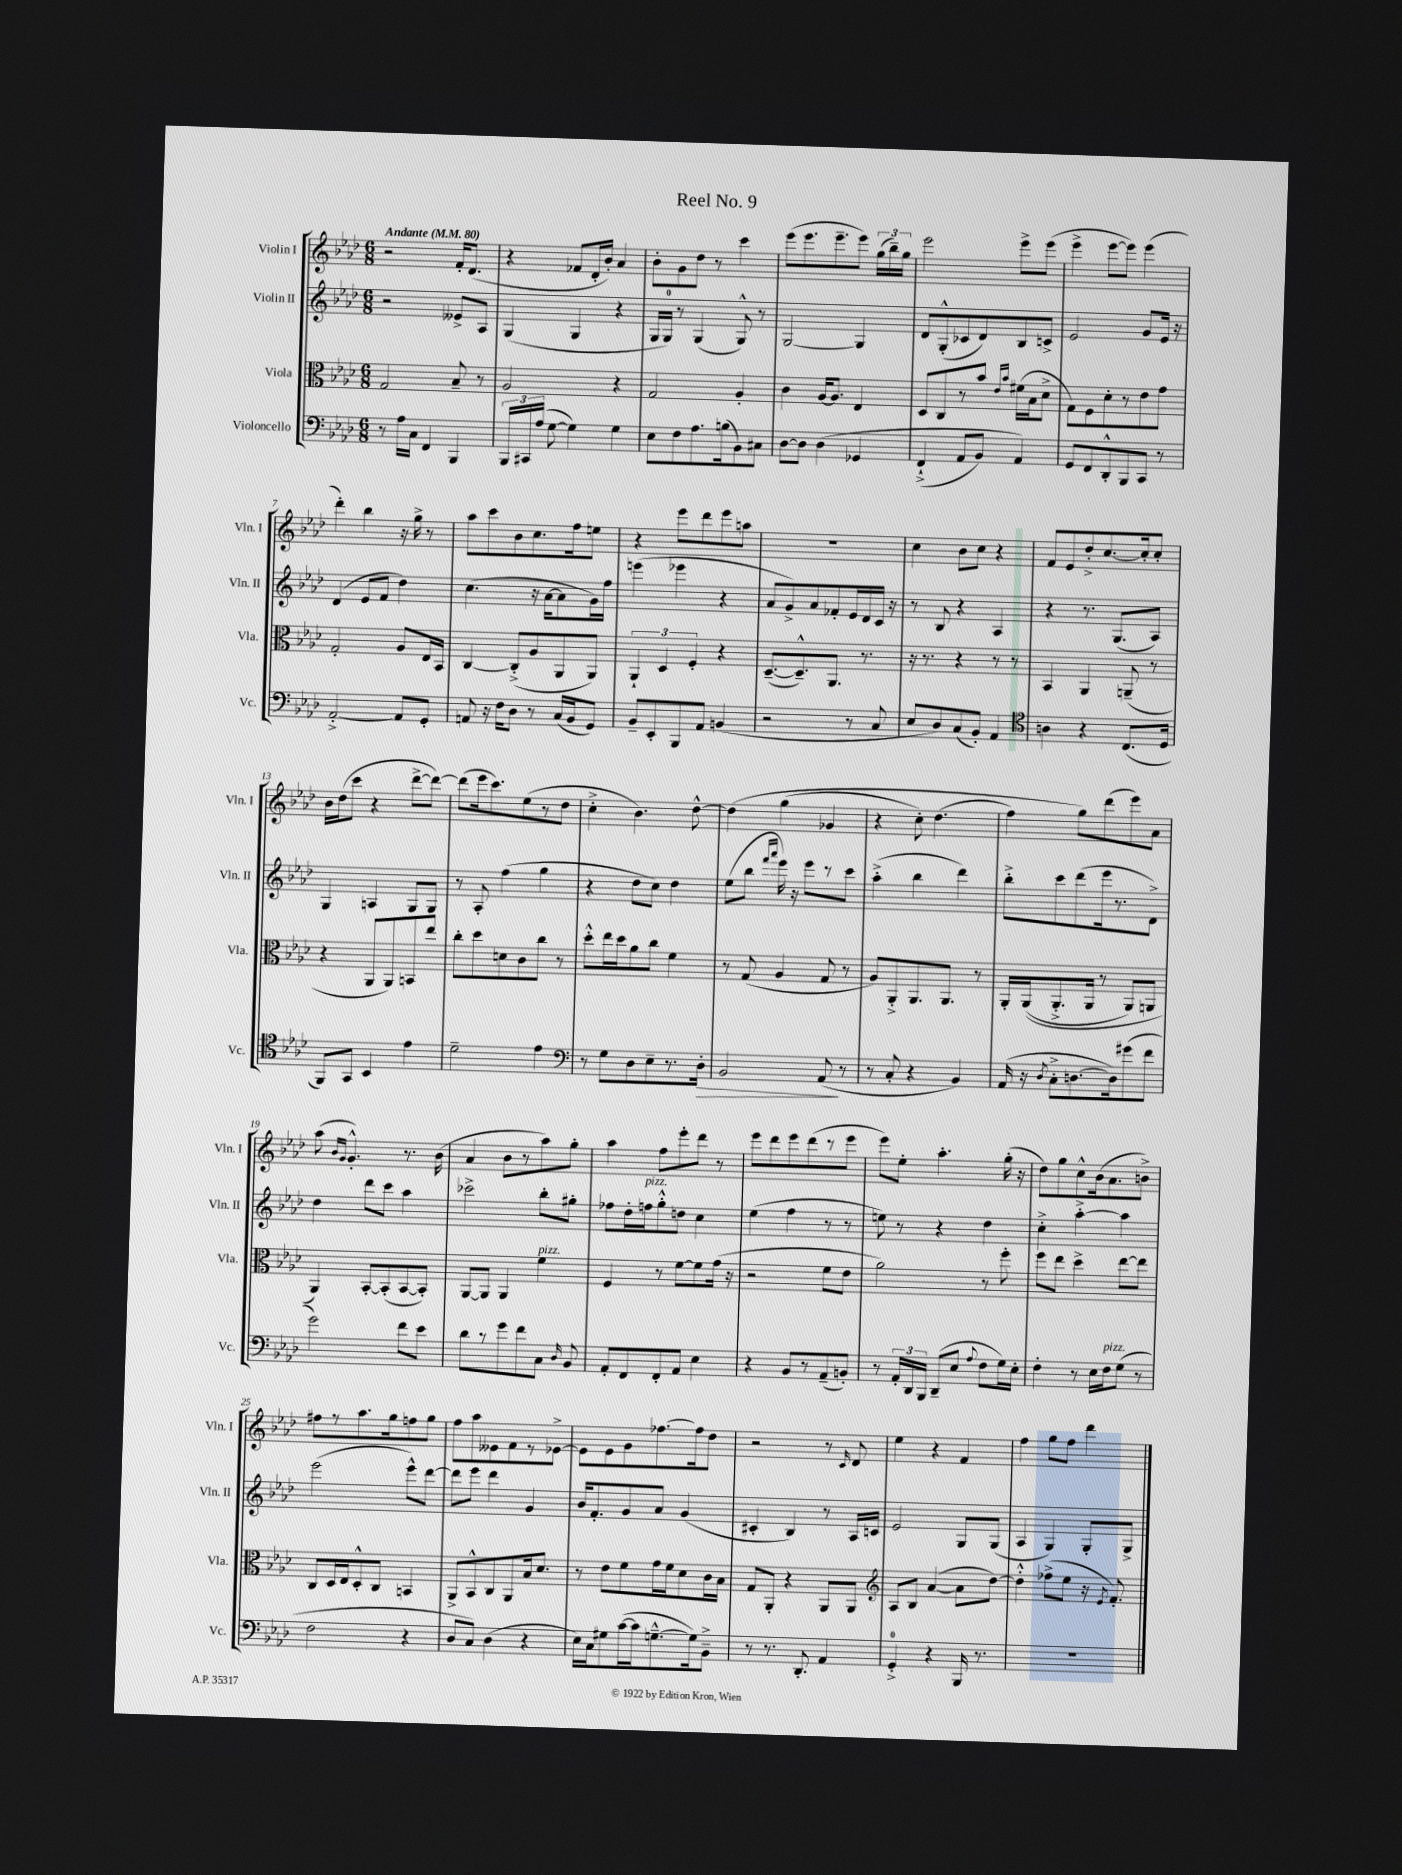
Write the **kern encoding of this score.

**kern	**dynam	**kern	**kern	**kern
*part4	*part4	*part3	*part2	*part1
*staff4	*staff4	*staff3	*staff2	*staff1
*I"Violoncello	*	*I"Viola	*I"Violin II	*I"Violin I
*I'Vc.	*	*I'Vla.	*I'Vln. II	*I'Vln. I
*clefF4	*	*clefC3	*clefG2	*clefG2
*k[b-e-a-d-]	*	*k[b-e-a-d-]	*k[b-e-a-d-]	*k[b-e-a-d-]
*M6/8	*	*M6/8	*M6/8	*M6/8
*MM80	*	*MM80	*MM80	*MM80
=1	=1	=1	=1	=1
!	!	!	!	!LO:TX:a:B:t=Andante
8r	.	2G/	2r	2r
16A-\LL	.	.	.	.
16C\JJ	.	.	.	.
4FF/	.	.	.	.
4BBB-/	.	8B-~/	8e--X^/L	16f'/KL
.	.	.	.	(8.d-/J
.	.	8r	8A-/J	.
=2	=2	=2	=2	=2
24BBB-/LL	.	2A-/	(4G/	4r
24CC#X/	.	.	.	.
(24A-/JJ	.	.	.	.
[8G\	.	.	.	.
4G\])	.	.	4G/	8f-X/L
.	.	.	.	16d-'/L
.	.	.	.	16b-'/JJ)
4G\	.	4r	4r	4a-/
=3	=3	=3	=3	=3
8E-\L	.	2G/	16G/LL	8b-'\L
.	.	.	16G/JJ)	.
8F\	.	.	8r	8g\
8.A-\	.	.	(4G/	8dd-\J
.	.	.	.	8r
(16Bn\k	.	.	.	.
8BB-\)	.	4A-'/	8G^^/)	4ccc\
8C#X\J	.	.	8r	.
=4	=4	=4	=4	=4
[8D-\L	.	4c\	[2G/	(8eee-\L
8D-\J]	.	.	.	8.eee-\
(4D-\	.	[16A-/KL	.	.
.	.	8.A-/J]	.	8.eee-~\
4GG-X/	.	4E-/	4G/]	8eee-\J)
.	.	.	.	(24gg\LL
.	.	.	.	24bb-~\)
.	.	.	.	24gg\JJ
=5	=5	=5	=5	=5
(4FF`^/	.	8D-/L	8d-/L	2eee-\
.	.	8C/	(8G'^^/	.
8AA-/L	.	8r	8c-X/	.
8BB-/J)	.	8b-/J	8d-/)	.
.	.	16qqe-/LL	.	.
.	.	16qqb-/JJ	.	.
4AA-/)	.	(16f#X\LL	8B-/	8eee-^\L
.	.	16B-\J	.	.
.	.	8d-^\J	8cn^/J	(8eee-\J
=6	=6	=6	=6	=6
8GG/L	.	8G\L)	2e-/	4eee-^\
8FF/	.	8F\	.	.
8DD-'^^/	.	8d-'\	.	[8eee-\L
8BBB-/	.	8r	.	8eee-\J])
8CC/J	.	8e-\	8g/L	(4eee-\
8r	.	8g\J	16e-/Jk	.
.	.	.	16r	.
!!LO:LB:g=z
=7	=7	=7	=7	=7
[2AA-'^/	.	2G'/	(4d-/	4ddd-'\)
.	.	.	8e-/L	4bb-\
.	.	.	8f/J	.
8AA-/L]	.	8A-/L	4dd-\)	16r
.	.	.	.	16gg^\
8GG'/J	.	16E-/L	.	8r
.	.	16BB-/JJ	.	.
=8	=8	=8	=8	=8
8AAn/	.	[4C/	(4.cc\	8aa-\L
16r	.	.	.	8ccc\
16F\KL	.	.	.	.
8D-\J	.	(8C'^/L]	.	8b-\
8r	.	8A-/	16r	8.cc\
.	.	.	[16a-\KL	.
(16C/LL	.	8AA-/	8a-\]	.
16BB-/J	.	.	.	16ff\k
8GG/J)	.	8AA-/J)	16g\L)	8een\J
.	.	.	16ff\JJ	.
=9	=9	=9	=9	=9
8BB-~/L	.	6AA-`/	(4eeen\	4r
8EE-'/	.	.	.	.
.	.	6D-/	.	.
8BBB-/	.	.	4eee-X\	8eee-\L
.	.	6F'/	.	.
8AA-/J	.	.	.	8ddd-\
(4BBn/	.	4r	4r	8eee-\
.	.	.	.	8aan\J
=10	=10	=10	=10	=10
2r	.	([8.D-~/L	8a-/L	2.r
.	.	.	8g^/)	.
.	.	8.D-~^^/])	.	.
.	.	.	8a-/	.
.	.	8.AA-/J	8f-X'/	.
8r	.	.	16e-/L	.
.	.	8.r	16d-/	.
8C/	.	.	16c/JJ	.
.	.	.	16r	.
=11	=11	=11	=11	=11
8E-/L	.	16r	8r	4cc\
.	.	8.r	.	.
8D-/)	.	.	8B-/	.
(8C/	.	4r	4r	8b-\L
8BB-'/J)	.	.	.	8cc\J
4AA-/	.	8r	4A-/	4r
.	.	8r	.	.
=12	=12	=12	=12	=12
*clefC4	*	*	*	*
4An\	.	4BB-/	4r	8f/L
.	.	.	.	8e-/
4r	.	4AA-/	8.r	8dd-'^/
.	.	.	.	[8.cc/
.	.	.	(8.G/L	.
(8.C/L	.	(8AAn~/	.	.
.	.	.	.	16cc'/k]
.	.	8r	8A-/J)	8cc'/J
16D-/Jk	.	.	.	.
!!LO:LB:g=z
=13	=13	=13	=13	=13
8FF/L)	.	4r	4G/	16b-\LL
.	.	.	.	(16dd-\J
8GG/J	.	.	.	8ccc\J
4BB-/	.	8AA-/L	4An/	4r
.	.	8AA-/)	.	.
4e-\	.	8BBn/	8G/L	[8ddd-^\L
.	.	8ee-/J	8G/J	8ddd-\J_)
=14	=14	=14	=14	=14
2d-~\	.	8cc'\L	8r	(8ddd-\L]
.	.	8dd-\	8A-'/	16eee-\k
.	.	.	.	8.ccc\)
.	.	8dn\	(4ff\	.
.	.	8c\	.	(8ee-\
4e-\	.	8cc\J	4gg\	8r
.	.	8r	.	8dd-\J
=15	=15	=15	=15	=15
*clefF4	*	*	*	*
8r	.	8dd-'^^\L	4r	4cc'^\
8G\L	.	16ee-\L	.	.
.	.	16dd-\J	.	.
8D-\	.	8a-\	8dd-\L	4.b-\)
8E-~\	.	8cc\J	8cc\J)	.
8.r	.	4f\	4dd-\	.
.	.	.	.	[8dd-^^\
!	!LO:HP:b	!	!	!
16D-'\Jk	>	.	.	.
=16	=16	=16	=16	=16
2BB-/	.	8r	(8ee-\L	(4dd-\]
.	.	(8G/	8bb-\J	.
.	.	.	16qqfff/LL	.
.	.	.	16qqaaa-/JJ	.
.	.	4A-/	16eee-\)	(4gg\
.	.	.	16r	.
.	.	.	8eee-\L	.
(8AA-/	.	8G/	8r	4g-X/
8r	]	8r	8ccc\J	.
=17	=17	=17	=17	=17
8r	.	8A-/L)	(4aa-'^\	4r
8C'/	.	8AA-'^/	.	.
4r	.	8.AA-/	4bb-\	8cc'\)
.	.	.	.	(4.dd-\
.	.	8.AA-/J	.	.
4BB-/)	.	.	4ddd-\)	.
.	.	8r	.	.
=18	=18	=18	=18	=18
(16AA-/	.	16AA-'/LL	8bb-'^\L	4ff\)
16r	.	((16AA-/J	.	.
8qD-/	.	.	.	.
8C'^\L	.	8.AA-'^/	8ccc\	.
[8.Dn\	.	.	(8ddd-\	8gg\L)
.	.	16AA-/Jk	.	.
.	.	8r	16eee-\k	(8ddd-\
16D\k])	.	.	8.r	.
(8g#X\	.	8AA-/L)	.	8eee-\)
8f\J	.	8AAn/J	8d-^\J)	8a-\J
!!LO:LB:g=z
=19	=19	=19	=19	=19
2g\)	.	4AA-/)	4dd-\	(8aa-\
.	.	.	.	16qqb-/LL
.	.	.	.	16qqg/JJ
.	.	.	.	4.g'^^/)
.	.	[8BB-'/L	8ddd-\L	.
.	.	(8BB-'/]	8ccc\J	.
8f\L	.	[8BB-/	4aa-\	8.r
8e-\J	.	8BB-'/J])	.	.
.	.	.	.	(16b-\
=20	=20	=20	=20	=20
8d-\L	.	[8AA-/L	2ccc-X^\	4a-/
8r	.	8AA-/J]	.	.
8g\	.	4AA-/	.	8b-\L
8f\	.	.	.	8r
!	!	!LO:TX:a:i:t=pizz.	!	!
8C\J	.	4f\	8bb-'\L	8aa-\)
16qqD-/	.	.	.	.
8BB-/	.	.	8gg#X'\J	8gg'\J
=21	=21	=21	=21	=21
8AA-'/L	.	4F/	8ff-X\L	4aa-\
8FF/	.	.	16dd-'\L	.
!	!	!	!LO:TX:a:i:t=pizz.	!
.	.	.	16ffn\J	.
8FF'/	.	8r	8gg'^^\	8ff\L
8AA-/J	.	[8f\L	8ddn\J	8eee-'\
4E-\	.	8f\]	4cc\	8ddd-\J
.	.	(16g\Jk	.	8r
.	.	16r	.	.
=22	=22	=22	=22	=22
4r	.	2r	(4ee-\	8eee-\L
.	.	.	.	8ddd-\
8BB-/L	.	.	4ff\	8eee-\
8r	.	.	.	(8ddd-\
(8AA-~/	.	8f\L	8r	8r
8BBn'/J)	.	8e-\J	8r	8eee-\J
=23	=23	=23	=23	=23
8r	.	2a-\)	8een\)	8eee-\L)
24AA-'/LL	.	.	8r	8ee-'\J
24DD-/	.	.	.	.
24BBB-/JJ	.	.	.	.
(8DD-~/L	.	.	4r	4.aa-'\
8E-/J	.	.	.	.
8qqA-/	.	.	.	.
8F\L	.	8r	4dd-\	.
16G\L)	.	8ff'\	.	(16gg'\
16E-'\JJ	.	.	.	16r
=24	=24	=24	=24	=24
4F'\	.	8ff\L	4cc'^\	8dd-\L)
.	.	8ee-\J	.	8gg\
8r	.	4dd-^\	[4aa-'^\	8cc^^\
16E-\LL	.	.	.	(16b-\k
!LO:TX:a:i:t=pizz.	!	!	!	!
16F\J	.	.	.	8.a-\
(8G\J	.	[8ee-\L	4aa-\]	.
8r	.	8ee-\J]	.	8bn^\J)
!!LO:LB:g=z
=25	=25	=25	=25	=25
2F\	.	8C/L	(2eee-\	8ff#X\L
.	.	16D-/L	.	8r
.	.	16E-/J	.	.
.	.	8D-'^^/	.	8.aa-\
.	.	8C/J	.	.
.	.	.	.	16gg\k
4r	.	4BBn/	8eee-^^\L)	8ffn\
.	.	.	[8ddd-\J	8gg\J
=26	=26	=26	=26	=26
8D-/L	.	8AA-^/L	8ddd-\L]	8ff\L
8C/J)	.	8BB-^^/	8eee-\J	8aa-\
(4D-\	.	8C/	4ddd-\	8e--X\
.	.	8AA-/	.	8f\
4r	.	16B-/k	4g/	8r
.	.	8.d-/J	.	.
.	.	.	.	[8e-X^\J
=27	=27	=27	=27	=27
16E-\LL)	.	8r	16b-/KL	8e-\L]
16C\J	.	.	8.f'/	.
8G#X\	.	8e-\L	.	8e-\
([16c\L	.	8f\	8g/	8g\
16c\J]	.	.	.	.
[8.Gn~^^\	.	16g\L	8a-/J	[8.ff-X\
.	.	16f\J	.	.
.	.	8d-\	(4g/	.
16G\k])	.	.	.	16ff-\k]
8BB-~^\J	.	16c\L	.	8dd-\J
.	.	16B-\JJ	.	.
=28	=28	=28	=28	=28
8r	.	8G/L	4c#X'/	2r
8.r	.	8AA-'/J	.	.
.	.	4r	4B-/)	.
8.DD-'/	.	.	.	.
4AA-/	.	8AA-/L	8r	8r
.	.	.	.	16qqc/
.	.	8AA-/J	16A-/LL	8d-/
.	.	.	16cn/JJ	.
=29	=29	=29	=29	=29
*	*	*clefG2	*	*
4GG'^/	.	8A-/L	2e-/	4ee-\
.	.	8B-/J	.	.
4r	.	([4a-/	.	4r
16BBB-/	.	8a-\L]	8G/L	4f/
8.r	.	.	.	.
.	.	[8dd-\J)	(8G/J	.
=30	=30	=30	=30	=30
2.r	.	4dd-'^^\]	4A-/	4ff\
.	.	(8ff-X^\L	4G/)	8gg\L
.	.	8ee-\J	.	8ff\J
.	.	16r	8G'/L	4ddd-\
.	.	8qe-/	.	.
.	.	8.f'/)	.	.
.	.	.	8G^/J	.
==	==	==	==	==
*-	*-	*-	*-	*-
